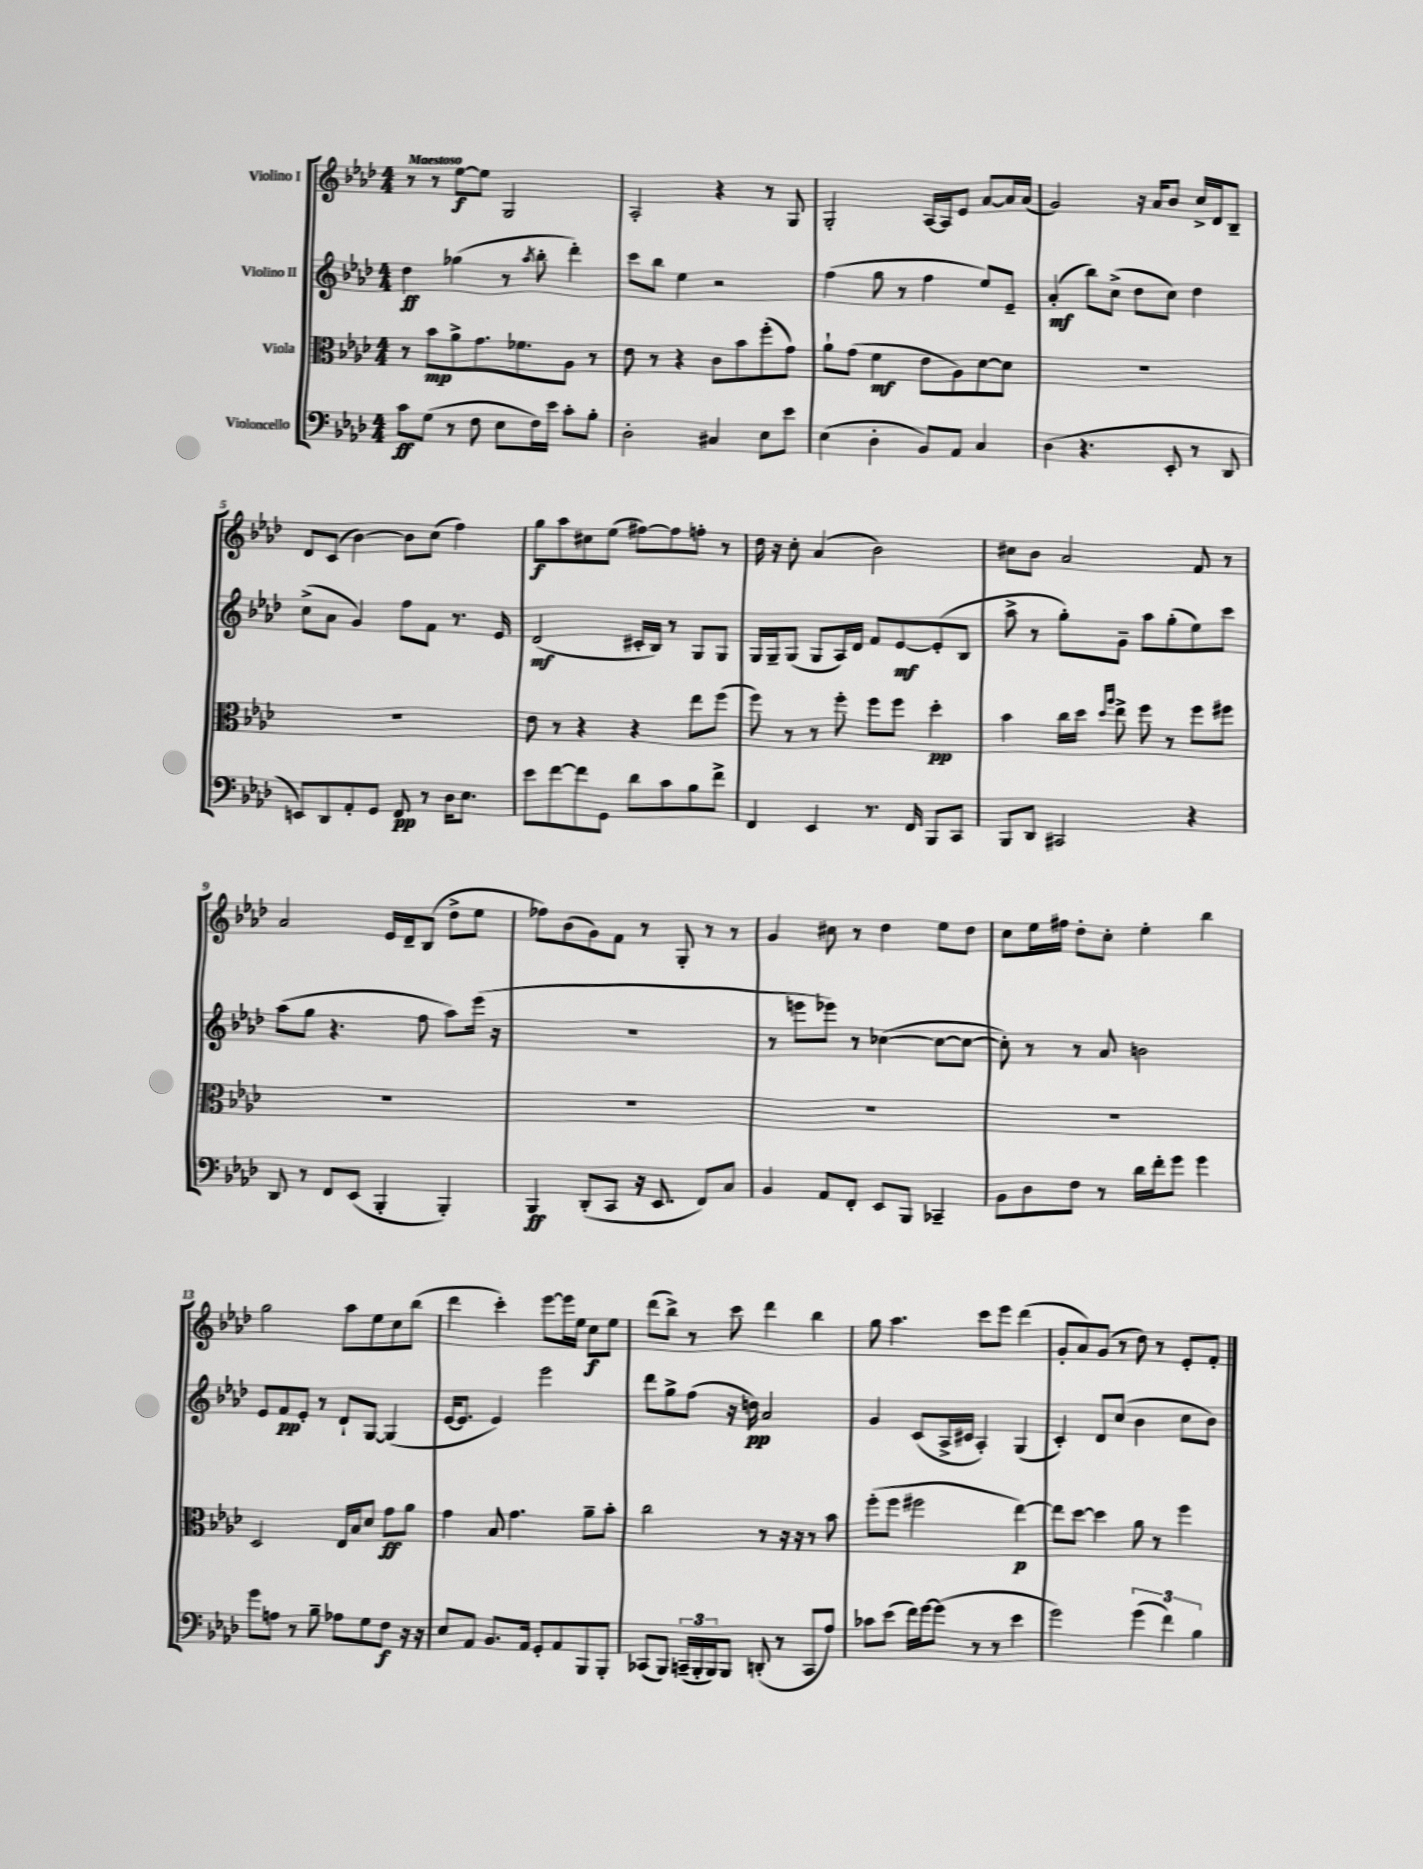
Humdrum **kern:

**kern	**kern	**kern	**kern
*staff4	*staff3	*staff2	*staff1
*clefF4	*clefC3	*clefG2	*clefG2
*k[b-e-a-d-]	*k[b-e-a-d-]	*k[b-e-a-d-]	*k[b-e-a-d-]
*M4/4	*M4/4	*M4/4	*M4/4
8c	8r	4dd-	8r
(8G	8b-	.	8r
8r	8a-^	(4gg-	[8ee-
8F	8.g	.	8ee-]
8E-	.	8r	2G
.	8.f-	.	.
.	.	8qaa-	.
16F)	.	8bb-'	.
16e-	.	.	.
8c'	8A-	4ddd-')	.
8B-'	8r	.	.
=	=	=	=
2D-'	8e-	8ccc	2A-'
.	8r	8bb-	.
.	4r	4ee-	.
4C#	8c	2r	4r
.	8b-	.	.
8E-	(8ff'	.	8r
8e-	8g)	.	8G
=	=	=	=
(4E-	8a-`	(4ff	2G'
.	(8g	.	.
4D-'	4f	8gg	.
.	.	8r	.
8BB-)	8e-	4ff	[16A-
.	.	.	16A-]
8AA-	8A-)	.	8e-
4C	[8d-	8ee-)	[8a-
.	8d-]	8e-~	16a-]
.	.	.	(16a-
=	=	=	=
(4D-	1r	(4a-'	2g)
4.r	.	8bb-)	.
.	.	(8cc^	.
.	.	8dd-	16r
.	.	.	16a-
8EE-'	.	8cc)	8b-
8r	.	4dd-	16cc^
.	.	.	16d-
8DD-	.	.	8B-~
=	=	=	=
8EE)	1r	(8cc^	8d-
8DD-	.	8a-	(8c
8AA-'	.	4g)	[4b-)
8GG	.	.	.
8FF	.	8ff	8b-]
8r	.	8f	(8cc
16D-	.	8.r	4ff)
8.E-	.	.	.
.	.	16e-	.
=	=	=	=
8e-	8e-	(2d-	8gg
[8f	8r	.	8aa-
8f]	4r	.	8cc#
8GG	.	.	(8ee-
8d-	4r	16c#'	[8ff#)
.	.	16B-)	.
8c	.	8r	8ff#]
8B-	8ee-	8G	8ff'
8f^	(8ff	8G	8r
=	=	=	=
4FF	8ff)	16G	16dd-
.	.	16G~	16r
.	8r	(8G	8cc'
4EE-	8r	8G	(4a-
.	8ff'	16A-)	.
.	.	16d-	.
8.r	8ff	8f	2b-)
.	8ff	[8e-	.
16FF	.	.	.
8BBB-	4dd-'	(8e-']	.
8CC	.	8B-	.
=	=	=	=
8BBB-	4b-	8aa-^	8cc#
8DD-	.	8r	8b-
2CC#	16cc	8gg')	2a-
.	16dd-	.	.
.	16qqdd-	.	.
.	16qqaa-	.	.
.	8ee-^	8g~	.
.	8ff	8aa-	.
.	8r	(8gg'	.
4r	8ff	8ee-)	8f
.	8ff#	8ccc	8r
=	=	=	=
8DD-	1r	(8aa-	2a-
8r	.	8gg	.
8FF	.	4.r	.
(8EE-	.	.	.
4BBB-'	.	.	16e-
.	.	.	16d-~
.	.	8ff	(8B-
4BBB-')	.	8aa-)	8dd-^
.	.	(16eee-	8ee-
.	.	16r	.
=	=	=	=
4BBB-	1r	1r	8ff-)
.	.	.	(8b-
(8DD-'	.	.	8g)
8CC	.	.	8f
16r	.	.	8r
8.EE-	.	.	.
.	.	.	8G'
8FF)	.	.	8r
8C	.	.	8r
=	=	=	=
4BB-	1r	8r	4g
.	.	8eee	.
8AA-	.	8eee-)	8cc#
8FF'	.	8r	8r
8EE-	.	([4cc-	4dd-
8BBB-	.	.	.
4CC-~	.	8cc-_	8ee-
.	.	8cc-_	8dd-
=	=	=	=
8BB-	1r	8cc-'])	8cc
8D-	.	8r	16ee-
.	.	.	16ff#
8F	.	8r	8dd-'
8r	.	8a-	8cc'
16d-	.	2b	4ee-'
16f'	.	.	.
8g	.	.	.
4g	.	.	4bb-
=	=	=	=
8g	2D-	8e-	2gg
8A	.	8f	.
8r	.	8e-'	.
8B-~	.	8r	.
8A-	16E-	8d-`	8aa-
.	16B-	.	.
8G	8d-	[8G	8ee-
8F	8g	(4G]	8cc
16r	8a-	.	(8bb-
16r	.	.	.
=	=	=	=
8E-	4g	[16e-	4ddd-
.	.	8.e-]	.
8AA-	.	.	.
8.BB-	8B-	4e-)	4ccc')
.	4.g	.	.
16AA-	.	.	.
8GG'	.	2eee-	[8eee-
8AA-	.	.	16eee-]
.	.	.	16ee-
8BBB-	8a-~	.	8cc
8BBB-'	8b-'	.	8ee-
=	=	=	=
(8CC-	2cc	8ddd-	(8ddd-
8BBB-)	.	8gg^	8bb-^)
(24CC~	.	(8ff	8r
24BBB-'	.	.	.
24BBB-)	.	.	.
8BBB-	.	16r	8ccc
.	.	16dd)	.
(8DD'	8r	2a-	4ddd-
8r	16r	.	.
.	16r	.	.
8CC	8r	.	4bb-
8A-)	8b-	.	.
=	=	=	=
8c-	(8ff'	4g	8gg
(8e-	8ff	.	4.aa-
16f)	2ff#	(8c	.
[16g	.	.	.
(8g]	.	16A-^	.
.	.	16c#	.
8r	.	4A-')	8ccc
8r	.	.	8eee-
4e-	[4ee-)	(4G	(4ddd-
=	=	=	=
2g)	8ee-]	4c')	8g'
.	[8dd-	.	8a-)
.	4dd-]	8d-	(8g
.	.	(8cc	8r
(6g	8a-	4b-	8dd-)
.	8r	.	8r
6f)	.	.	.
.	4ff	8cc	8e-'
6B-	.	.	.
.	.	8b-)	8f'
==	==	==	==
*-	*-	*-	*-
